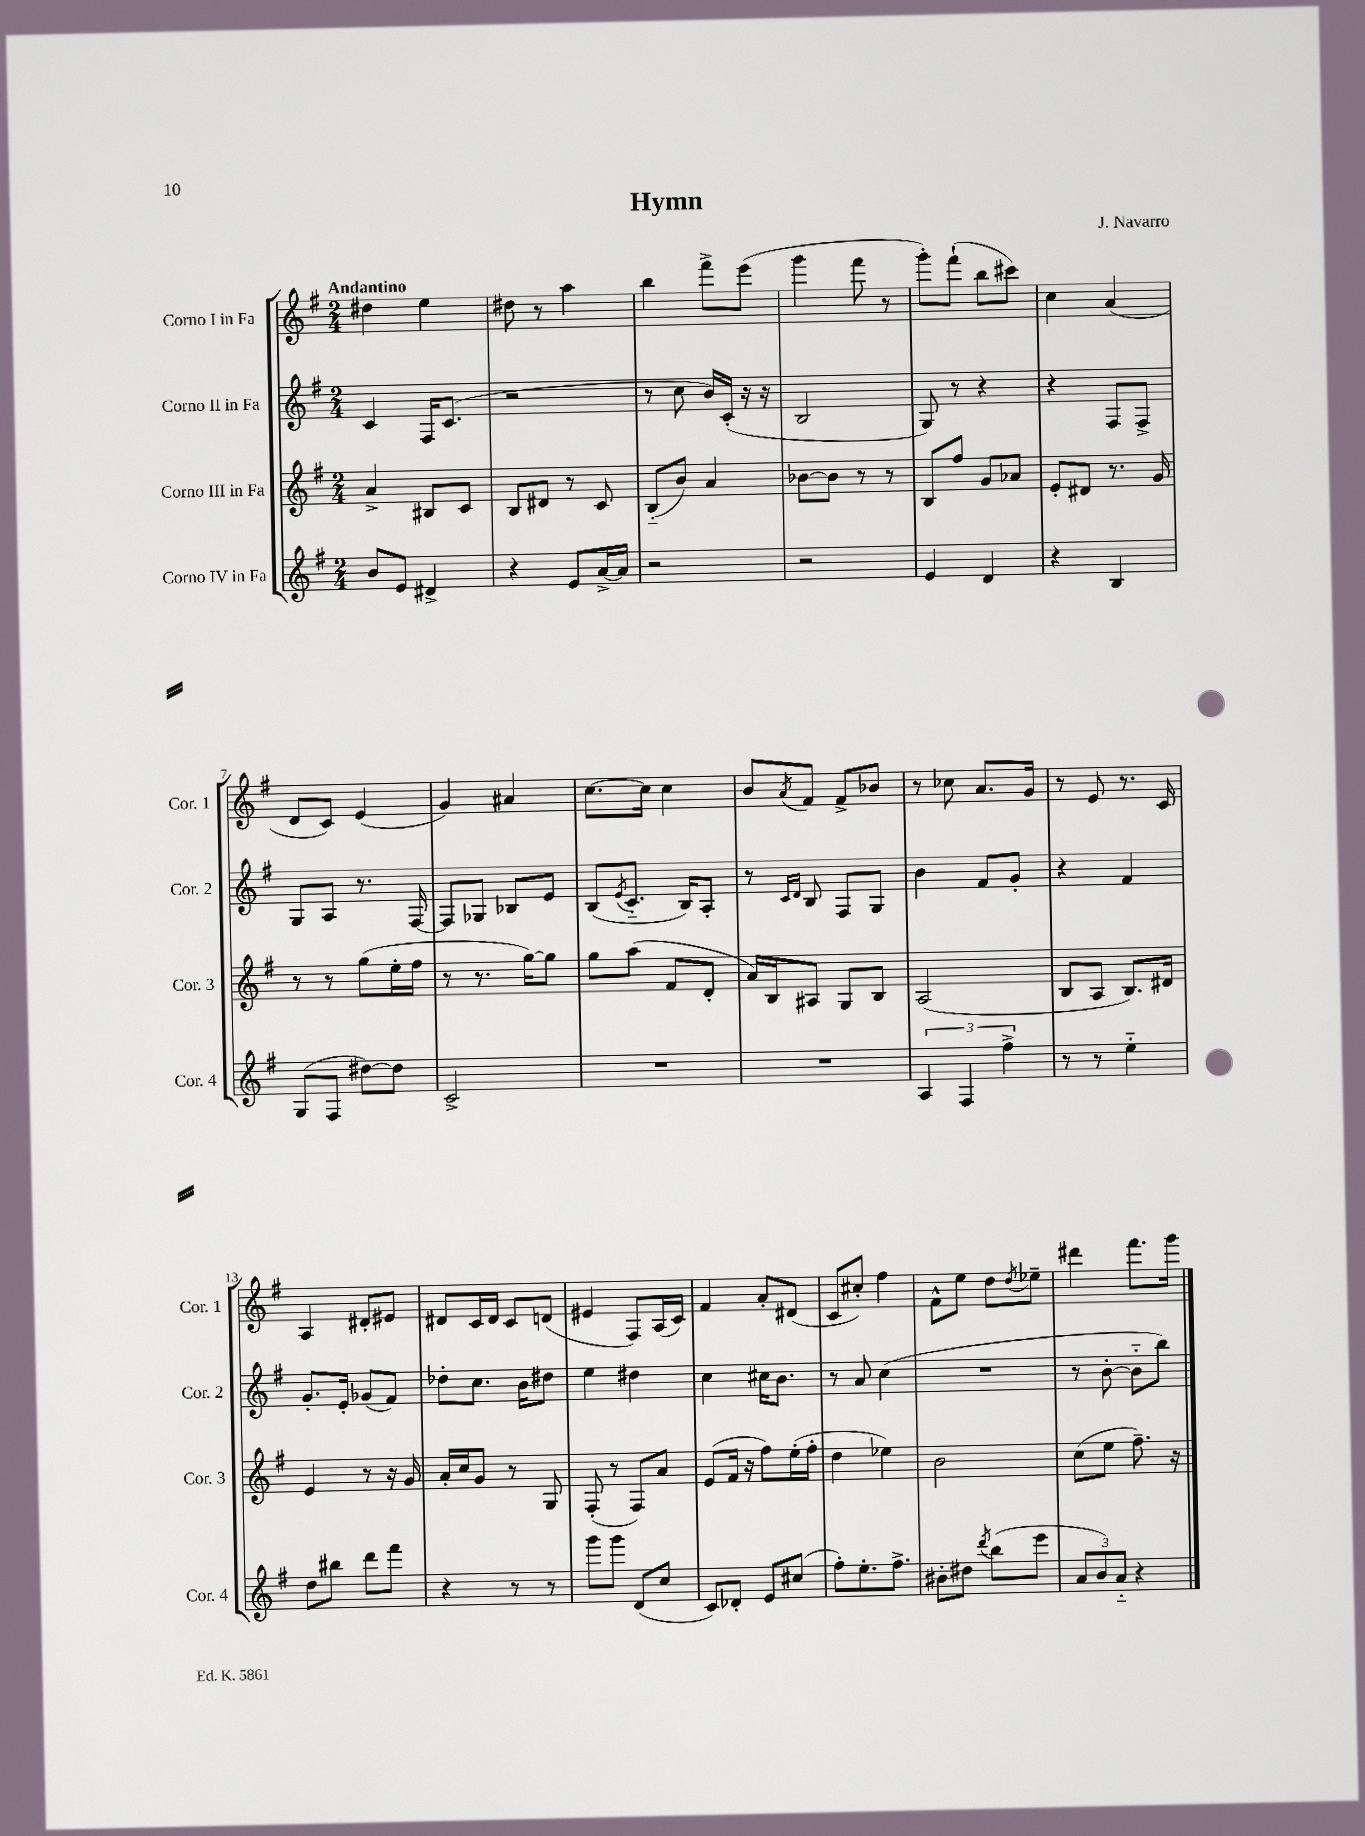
\header { title = "Hymn" composer = "J. Navarro" }
<<
\new StaffGroup <<
\new Staff = "s0" \with { instrumentName = "Corno I in Fa" shortInstrumentName = "Cor. 1" } {
    \clef treble \key g \major \numericTimeSignature \time 2/4 \tempo "Andantino"
    dis''4 e''4 |
    dis''8 r8 a''4 |
    b''4 fis'''8-> e'''8( |
    g'''4 fis'''8 r8 |
    g'''8-.) fis'''8-!( b''8 cis'''8) |
    c''4 a'4( |
    d'8 c'8) e'4( |
    g'4) ais'4 |
    c''8.~ c''16 c''4 |
    b'8 \acciaccatura { a'8 } fis'8 fis'8-> bes'8 |
    r8 ces''8 a'8. g'16 |
    r8 e'8 r8. c'16 |
    a4 dis'8-. eis'8 |
    dis'8 c'16 dis'16 c'8 d'8( |
    eis'4 fis8) a16( c'16) |
    fis'4 a'8-. dis'8( |
    c'8 cis''8-.) fis''4 |
    fis'8-^ e''8 d''8 \acciaccatura { d''8 } ees''8-- |
    dis'''4 fis'''8. g'''16 \bar "|." |
}
\new Staff = "s1" \with { instrumentName = "Corno II in Fa" shortInstrumentName = "Cor. 2" } {
    \clef treble \key g \major \numericTimeSignature \time 2/4
    c'4 fis16 c'8.( |
    r2 |
    r8 c''8 b'16) c'16-.( r16 r16 |
    b2 |
    g8) r8 r4 |
    r4 fis8 fis8-> |
    g8 a8 r8. fis16~ |
    fis8 ges8 bes8 e'8 |
    b8( \acciaccatura { e'8 } c'8.-_ b16) a8-. |
    r8 \grace { c'16 d'16 } b8 fis8 g8 |
    b'4 fis'8 g'8-. |
    r4 fis'4 |
    g'8.-. e'16-. ges'8( fis'8) |
    des''8-. c''8. b'16 dis''8 |
    e''4 dis''4 |
    c''4 cis''16 b'8. |
    r8 a'8 c''4( |
    R2 |
    r8 b'8~-. b'8-_ b''8) \bar "|." |
}
\new Staff = "s2" \with { instrumentName = "Corno III in Fa" shortInstrumentName = "Cor. 3" } {
    \clef treble \key g \major \numericTimeSignature \time 2/4
    a'4-> bis8 c'8 |
    b8 dis'8 r8 c'8 |
    b8-_( b'8) a'4 |
    bes'8~ bes'8 r8 r8 |
    b8 fis''8 g'8 aes'8 |
    e'8-. dis'8 r8. g'16 |
    r8 r8 g''8( e''16-. fis''16 |
    r8 r8. g''16~) g''8 |
    g''8 a''8( fis'8 d'8-. |
    a'16) b16 ais8 g8 b8 |
    a2( |
    b8 a8 b8.) dis'16 |
    e'4 r8 r16 g'16 |
    a'16-. c''16 g'8 r8 g8 |
    fis8-.( r8 fis8) a'8 |
    e'8( fis'16 r16 fis''8) e''16-.( fis''16-. |
    d''4 ees''4) |
    b'2 |
    c''8( e''8 fis''8.--) r16 \bar "|." |
}
\new Staff = "s3" \with { instrumentName = "Corno IV in Fa" shortInstrumentName = "Cor. 4" } {
    \clef treble \key g \major \numericTimeSignature \time 2/4
    b'8 e'8 dis'4-> |
    r4 e'8 a'16~-> a'16 |
    r2 |
    r2 |
    e'4 d'4 |
    r4 b4 |
    g8( fis8 dis''8~) dis''8 |
    c'2-> |
    R2 |
    R2 |
    \tuplet 3/2 { a4 fis4 fis''4-> } |
    r8 r8 e''4-_ |
    d''8 bis''8 d'''8 fis'''8 |
    r4 r8 r8 |
    g'''8 g'''8 d'8( c''8 |
    c'8) des'8-. e'8 cis''8( |
    fis''8-.) e''8.-. fis''8.-> |
    bis'8-. dis''8 \acciaccatura { d'''8 } b''8( e'''8 |
    \tuplet 3/2 { a'8 b'8) a'8-_ } r4 \bar "|." |
}
>>
>>
